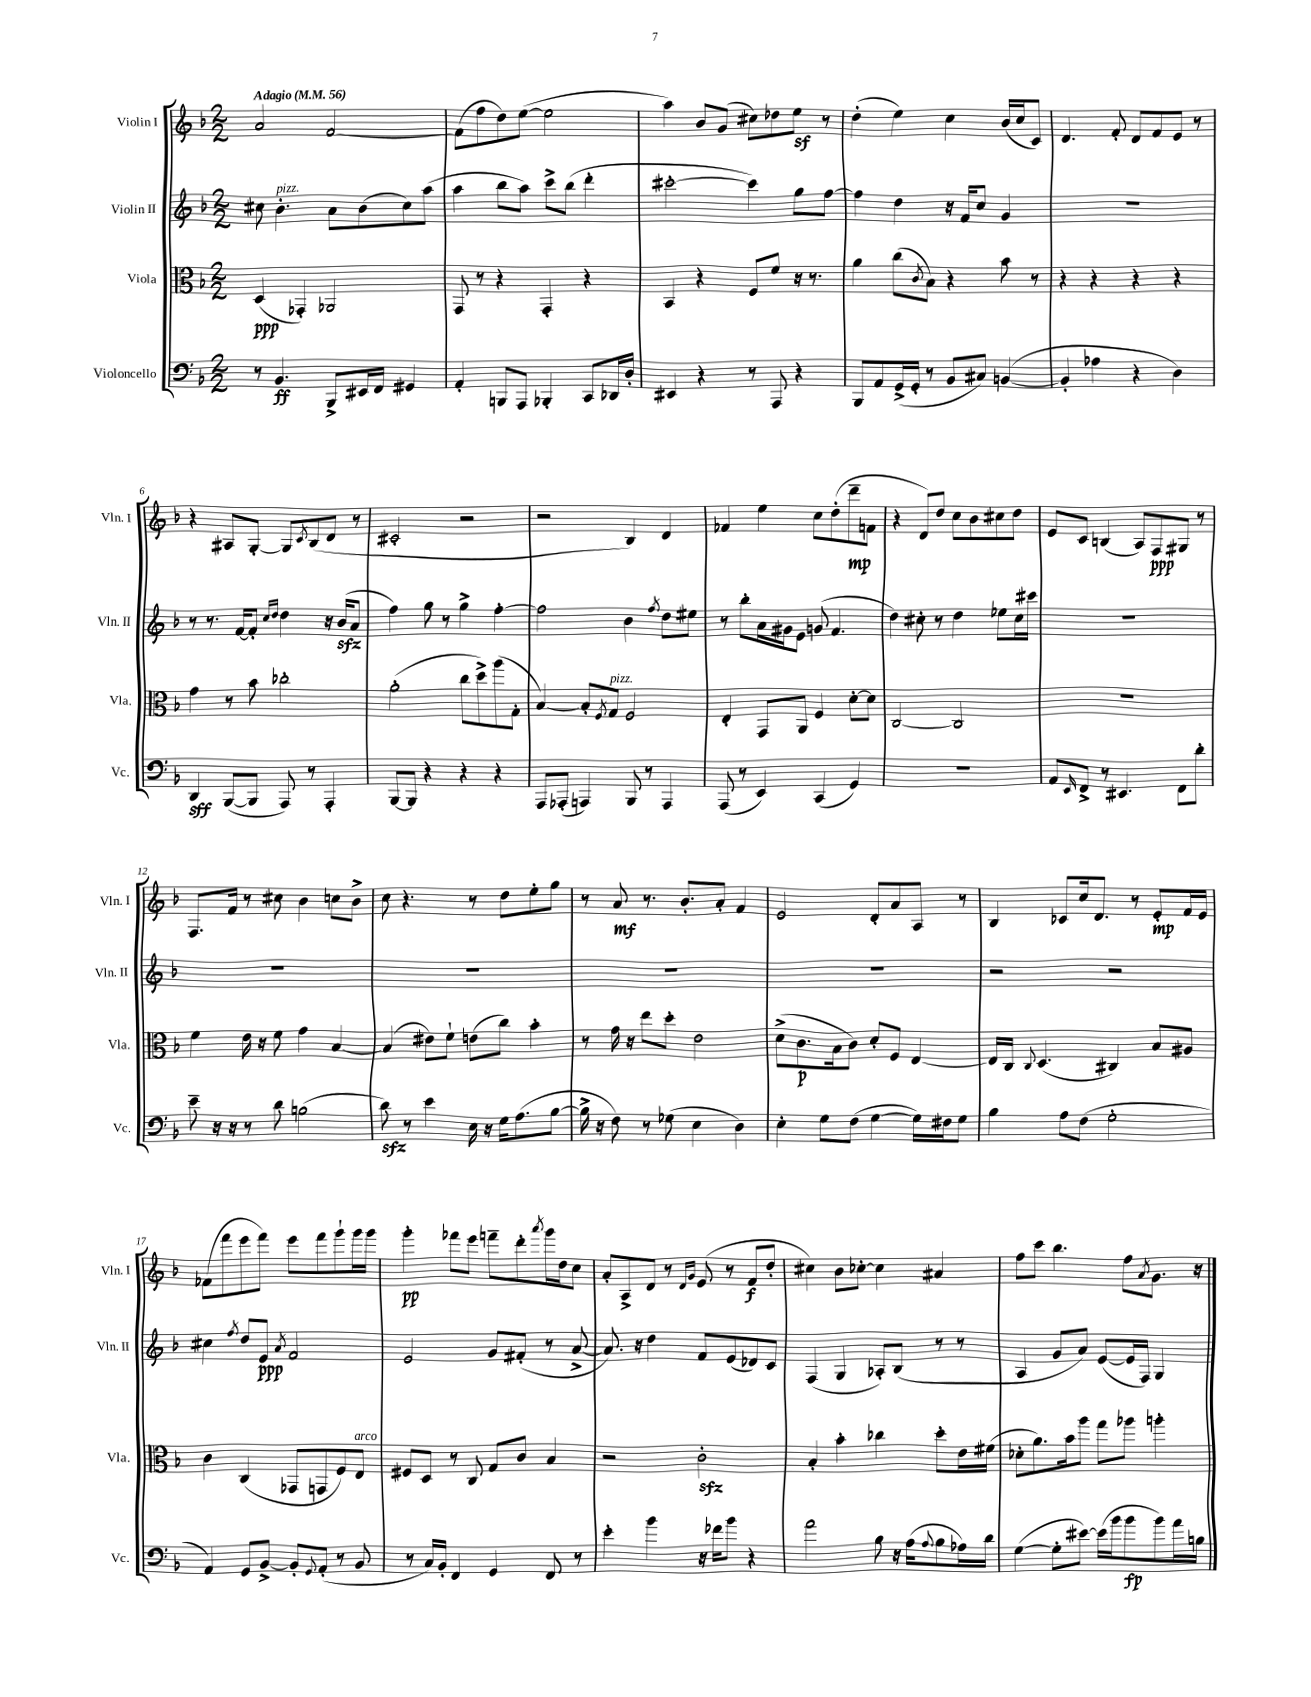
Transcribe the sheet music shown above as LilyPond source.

<<
\new StaffGroup <<
\new Staff = "s0" \with { instrumentName = "Violin I" shortInstrumentName = "Vln. I" } {
    \clef treble \key f \major \numericTimeSignature \time 2/2 \tempo "Adagio" 4 = 56
    a'2 f'2~ |
    f'8( f''8 d''8) e''8~( e''2 |
    a''4) bes'8 g'8( cis''8) des''8 e''8\sf r8 |
    d''4-.( e''4) c''4 bes'16( c''16 c'8) |
    d'4. f'8-. d'8 f'8 e'8 r8 |
    r4 ais8 g8~-. g8 \acciaccatura { c'8 } bes8( d'8 r8 |
    cis'2-. r2 |
    r2 bes4) d'4 |
    fes'4 e''4 c''8 d''8-.( d'''8--\mp f'8 |
    r4 d'8) d''8 c''8 bes'8 cis''8 d''8 |
    e'8 c'8 b4( a8) f8\ppp gis8 r8 |
    f8. f'16 r8 cis''8 bes'4 c''8 bes'8-> |
    c''8 r4. r8 d''8 e''8-. g''8 |
    r8 a'8\mf r8. bes'8.-. a'8-. f'4 |
    e'2 d'8-. a'8 a8 r8 |
    bes4 ces'8 c''16 d'8. r8 e'8-.\mp f'16 e'16 |
    fes'8( f'''8 e'''8 f'''8) e'''8 f'''8 g'''8-! g'''16 g'''16 |
    g'''4-.\pp fes'''8 e'''8 f'''8-- d'''8-. \acciaccatura { a'''8 } g'''16 d''16 c''8 |
    a'8-. a8-> d'8 r8 \grace { d'16 g'16 } e'8( r8 f'8\f d''8-. |
    cis''4) bes'8 ces''8~-. ces''4 ais'4 |
    f''8 c'''8 bes''4. f''8 \acciaccatura { a'8 } g'8. r16 \bar "|." |
}
\new Staff = "s1" \with { instrumentName = "Violin II" shortInstrumentName = "Vln. II" } {
    \clef treble \key f \major \numericTimeSignature \time 2/2
    cis''8 bes'4.-.^\markup { \italic "pizz." } a'8 bes'8( cis''8) a''8( |
    a''4 bes''8 a''8) c'''8-> bes''8( d'''4-. |
    cis'''2~-. cis'''4) g''8 f''8~ |
    f''4 d''4 r16 f'16 c''8 g'4 |
    R1 |
    r8 r8. f'16~ f'8-. \grace { c''16 d''16 } d''4 r16 bes'16\sfz( a'8 |
    f''4) g''8 r8 g''4-> f''4~-. |
    f''2 bes'4 \acciaccatura { f''8 } d''8 eis''8 |
    r8 bes''8-. a'16 gis'16 e'8 g'8( f'4. |
    d''4) cis''8-. r8 d''4 ees''8 cis''16 cis'''16 |
    R1 |
    R1 |
    R1 |
    R1 |
    R1 |
    r2 r2 |
    cis''4 \acciaccatura { f''8 } d''8 e'8\ppp \acciaccatura { a'8 } f'2 |
    e'2 g'8 fis'8-.( r8 a'8~-> |
    a'8.) r16 d''4 f'8 e'8( des'8) c'8 |
    f4( g4 aes8-.) bes8( r8 r8 |
    a4 g'8 a'8) e'8~( e'16 f16) g4 \bar "|." |
}
\new Staff = "s2" \with { instrumentName = "Viola" shortInstrumentName = "Vla." } {
    \clef alto \key f \major \numericTimeSignature \time 2/2
    d4\ppp( ges,4-.) aes,2 |
    g,8 r8 r4 g,4-. r4 |
    bes,4 r4 f8 f'8 r16 r8. |
    a'4 c''8( \acciaccatura { c'8 } bes8) r4 bes'8 r8 |
    r4 r4 r4 r4 |
    g'4 r8 bes'8 ces''2-. |
    a'2-.( c''8 d''8->) a''8( g8-. |
    bes4~) bes8-. \acciaccatura { f8 } g8^\markup { \italic "pizz." } f2 |
    e4-. g,8 a,8 f4 d'8~-. d'8 |
    c2~ c2 |
    R1 |
    f'4 e'16 r16 f'8 g'4 bes4~ |
    bes4( eis'8) f'8-! e'8( c''8) bes'4-. |
    r8 g'16 r16 e''8 d''8-. e'2 |
    d'8->( c'8.\p bes16 c'8) d'8-. f8 e4~ |
    e16 c16 \appoggiatura { c8 } d4.( cis4) bes8 ais8 |
    c'4 c4( ges,8 g,8 f8) e8^\markup { \italic "arco" } |
    fis8 d8 r8 c8 g8 c'8 bes4 |
    r2 c'2-.\sfz |
    bes4-. bes'4-. ces''4 d''8-. e'16 fis'16( |
    des'8-. a'8.) bes'16 a''8 g''8 aes''8 a''4-. \bar "|." |
}
\new Staff = "s3" \with { instrumentName = "Violoncello" shortInstrumentName = "Vc." } {
    \clef bass \key f \major \numericTimeSignature \time 2/2
    r8 bes,4.\ff bes,,8-> eis,16 f,16 gis,4 |
    a,4-. b,,8 a,,8 bes,,4-. c,8 des,16 d16-. |
    eis,4 r4 r8 a,,8 r4 |
    bes,,8 a,8 g,16->( g,16-. r8 bes,8 cis8) b,4~( |
    b,4-. aes4 r4 d4) |
    d,4\sff bes,,8~( bes,,8 a,,8) r8 a,,4-. |
    bes,,8~ bes,,8 r4 r4 r4 |
    a,,8 aes,,8-.( a,,4) bes,,8 r8 a,,4 |
    a,,8( r8 e,4) c,4( g,4) |
    R1 |
    a,8 \grace { e,16 } f,8-> r8 eis,4. f,8 d'8-. |
    e'8-- r16 r16 r8 d'8 b2( |
    d'8\sfz) r8 e'4 e16 r16 g16 a8.( bes8~ |
    bes16-> r16 f8) r8 ges8( e4 d4) |
    e4-. g8 f8( g4~ g16) fis16 g8 |
    bes4 a8 f8( g2-. |
    a,4) g,8 bes,8~-> bes,8-. \appoggiatura { g,8 } a,8-.( r8 bes,8 |
    r8 c16) bes,16-. f,4 g,4 f,8 r8 |
    e'4-. bes'4 r16 fes'16 bes'8 r4 |
    a'2 bes8 r16 a16( \appoggiatura { a8 } bes8 aes16) d'16 |
    g4~( g8-. eis'8~) eis'16( bes'16 bes'8\fp bes'8) a'16 b16 \bar "|." |
}
>>
>>
